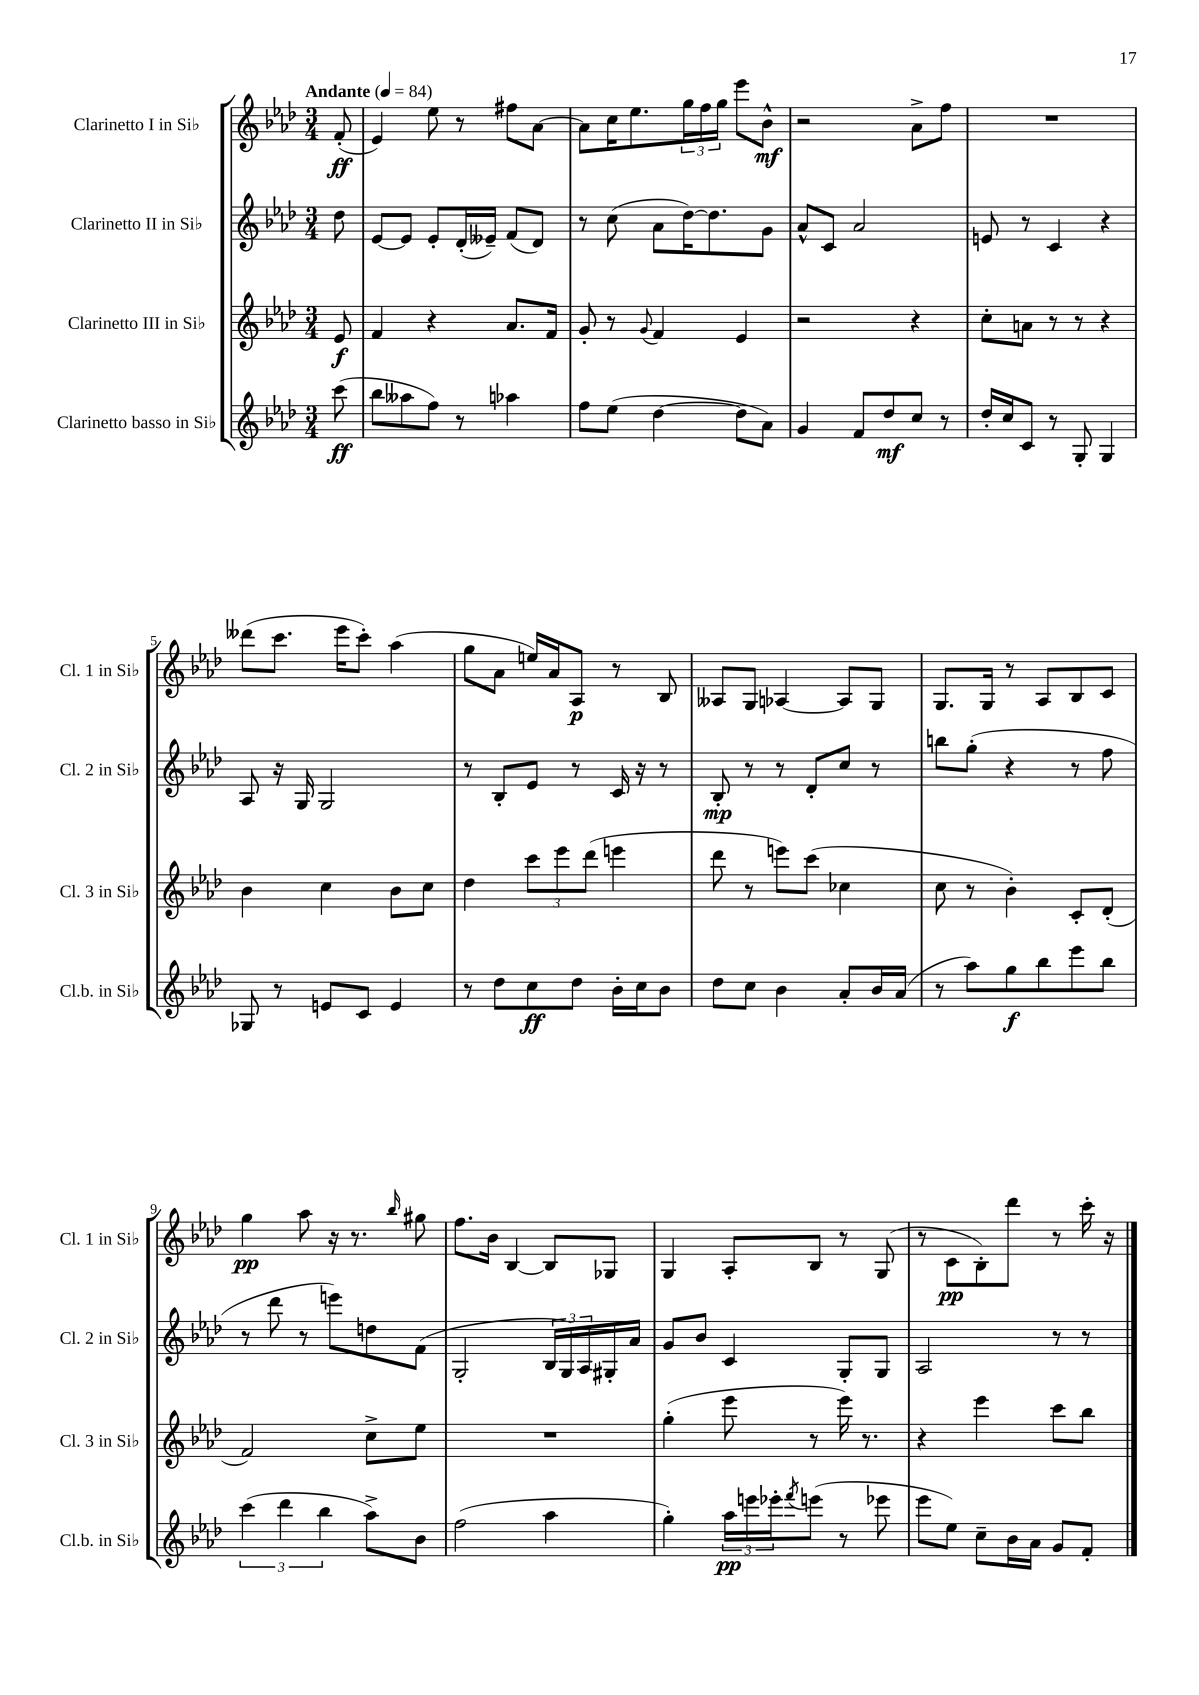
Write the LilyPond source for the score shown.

<<
\new StaffGroup <<
\new Staff = "s0" \with { instrumentName = "Clarinetto I in Sib" shortInstrumentName = "Cl. 1 in Sib" } {
    \clef treble \key aes \major \numericTimeSignature \time 3/4 \partial 8 \tempo "Andante" 4 = 84
    f'8-.\ff( |
    ees'4) ees''8 r8 fis''8 aes'8~ |
    aes'8 c''16 ees''8. \tuplet 3/2 { g''16 f''16 g''16 } ees'''8 bes'8-^\mf |
    r2 aes'8-> f''8 |
    R2. |
    deses'''8( c'''8. ees'''16 c'''8-.) aes''4( |
    g''8 aes'8 e''16) aes'16 aes8\p r8 bes8 |
    aeses8 g8 aes4~ aes8 g8 |
    g8. g16 r8 aes8 bes8 c'8 |
    g''4\pp aes''8 r16 r8. \grace { bes''16 } gis''8 |
    f''8. bes'16 bes4~ bes8 ges8 |
    g4 aes8-. bes8 r8 g8( |
    r8 c'8\pp bes8-.) des'''8 r8 c'''16-. r16 \bar "|." |
}
\new Staff = "s1" \with { instrumentName = "Clarinetto II in Sib" shortInstrumentName = "Cl. 2 in Sib" } {
    \clef treble \key aes \major \numericTimeSignature \time 3/4 \partial 8
    des''8 |
    ees'8~ ees'8 ees'8-. des'16-.( eeses'16--) f'8( des'8) |
    r8 c''8( aes'8 des''16~) des''8. g'8 |
    aes'8-^ c'8 aes'2 |
    e'8 r8 c'4 r4 |
    aes8 r16 g16 g2 |
    r8 bes8-. ees'8 r8 c'16 r16 r8 |
    bes8-.\mp r8 r8 des'8-. c''8 r8 |
    b''8 g''8-.( r4 r8 f''8 |
    r8 des'''8 r8 e'''8) d''8 f'8( |
    g2-. \tuplet 3/2 { bes16 g16) aes16 } gis16-. aes'16 |
    g'8 bes'8 c'4 g8-. g8 |
    aes2 r8 r8 \bar "|." |
}
\new Staff = "s2" \with { instrumentName = "Clarinetto III in Sib" shortInstrumentName = "Cl. 3 in Sib" } {
    \clef treble \key aes \major \numericTimeSignature \time 3/4 \partial 8
    ees'8\f |
    f'4 r4 aes'8. f'16 |
    g'8-. r8 \appoggiatura { g'8 } f'4 ees'4 |
    r2 r4 |
    c''8-. a'8 r8 r8 r4 |
    bes'4 c''4 bes'8 c''8 |
    des''4 \tuplet 3/2 { c'''8 ees'''8 des'''8( } e'''4 |
    des'''8 r8 e'''8) c'''8( ces''4 |
    c''8 r8 bes'4-.) c'8-. des'8-.( |
    f'2) c''8-> ees''8 |
    R2. |
    g''4-.( ees'''8 r8 ees'''16) r8. |
    r4 ees'''4 c'''8 bes''8 \bar "|." |
}
\new Staff = "s3" \with { instrumentName = "Clarinetto basso in Sib" shortInstrumentName = "Cl.b. in Sib" } {
    \clef treble \key aes \major \numericTimeSignature \time 3/4 \partial 8
    c'''8\ff( |
    bes''8 aeses''8 f''8) r8 aes''4 |
    f''8 ees''8( des''4~ des''8 aes'8) |
    g'4 f'8 des''8\mf c''8 r8 |
    des''16-. c''16 c'8 r8 g8-. g4 |
    ges8 r8 e'8 c'8 e'4 |
    r8 des''8 c''8\ff des''8 bes'16-. c''16 bes'8 |
    des''8 c''8 bes'4 aes'8-. bes'16 aes'16( |
    r8 aes''8) g''8\f bes''8 ees'''8 bes''8 |
    \tuplet 3/2 { c'''4( des'''4 bes''4 } aes''8->) bes'8 |
    f''2( aes''4 |
    g''4-.) \tuplet 3/2 { aes''16\pp e'''16 ees'''16-. } \acciaccatura { f'''8 } e'''8( r8 ees'''8 |
    ees'''8 ees''8) c''8-- bes'16 aes'16 g'8 f'8-. \bar "|." |
}
>>
>>
